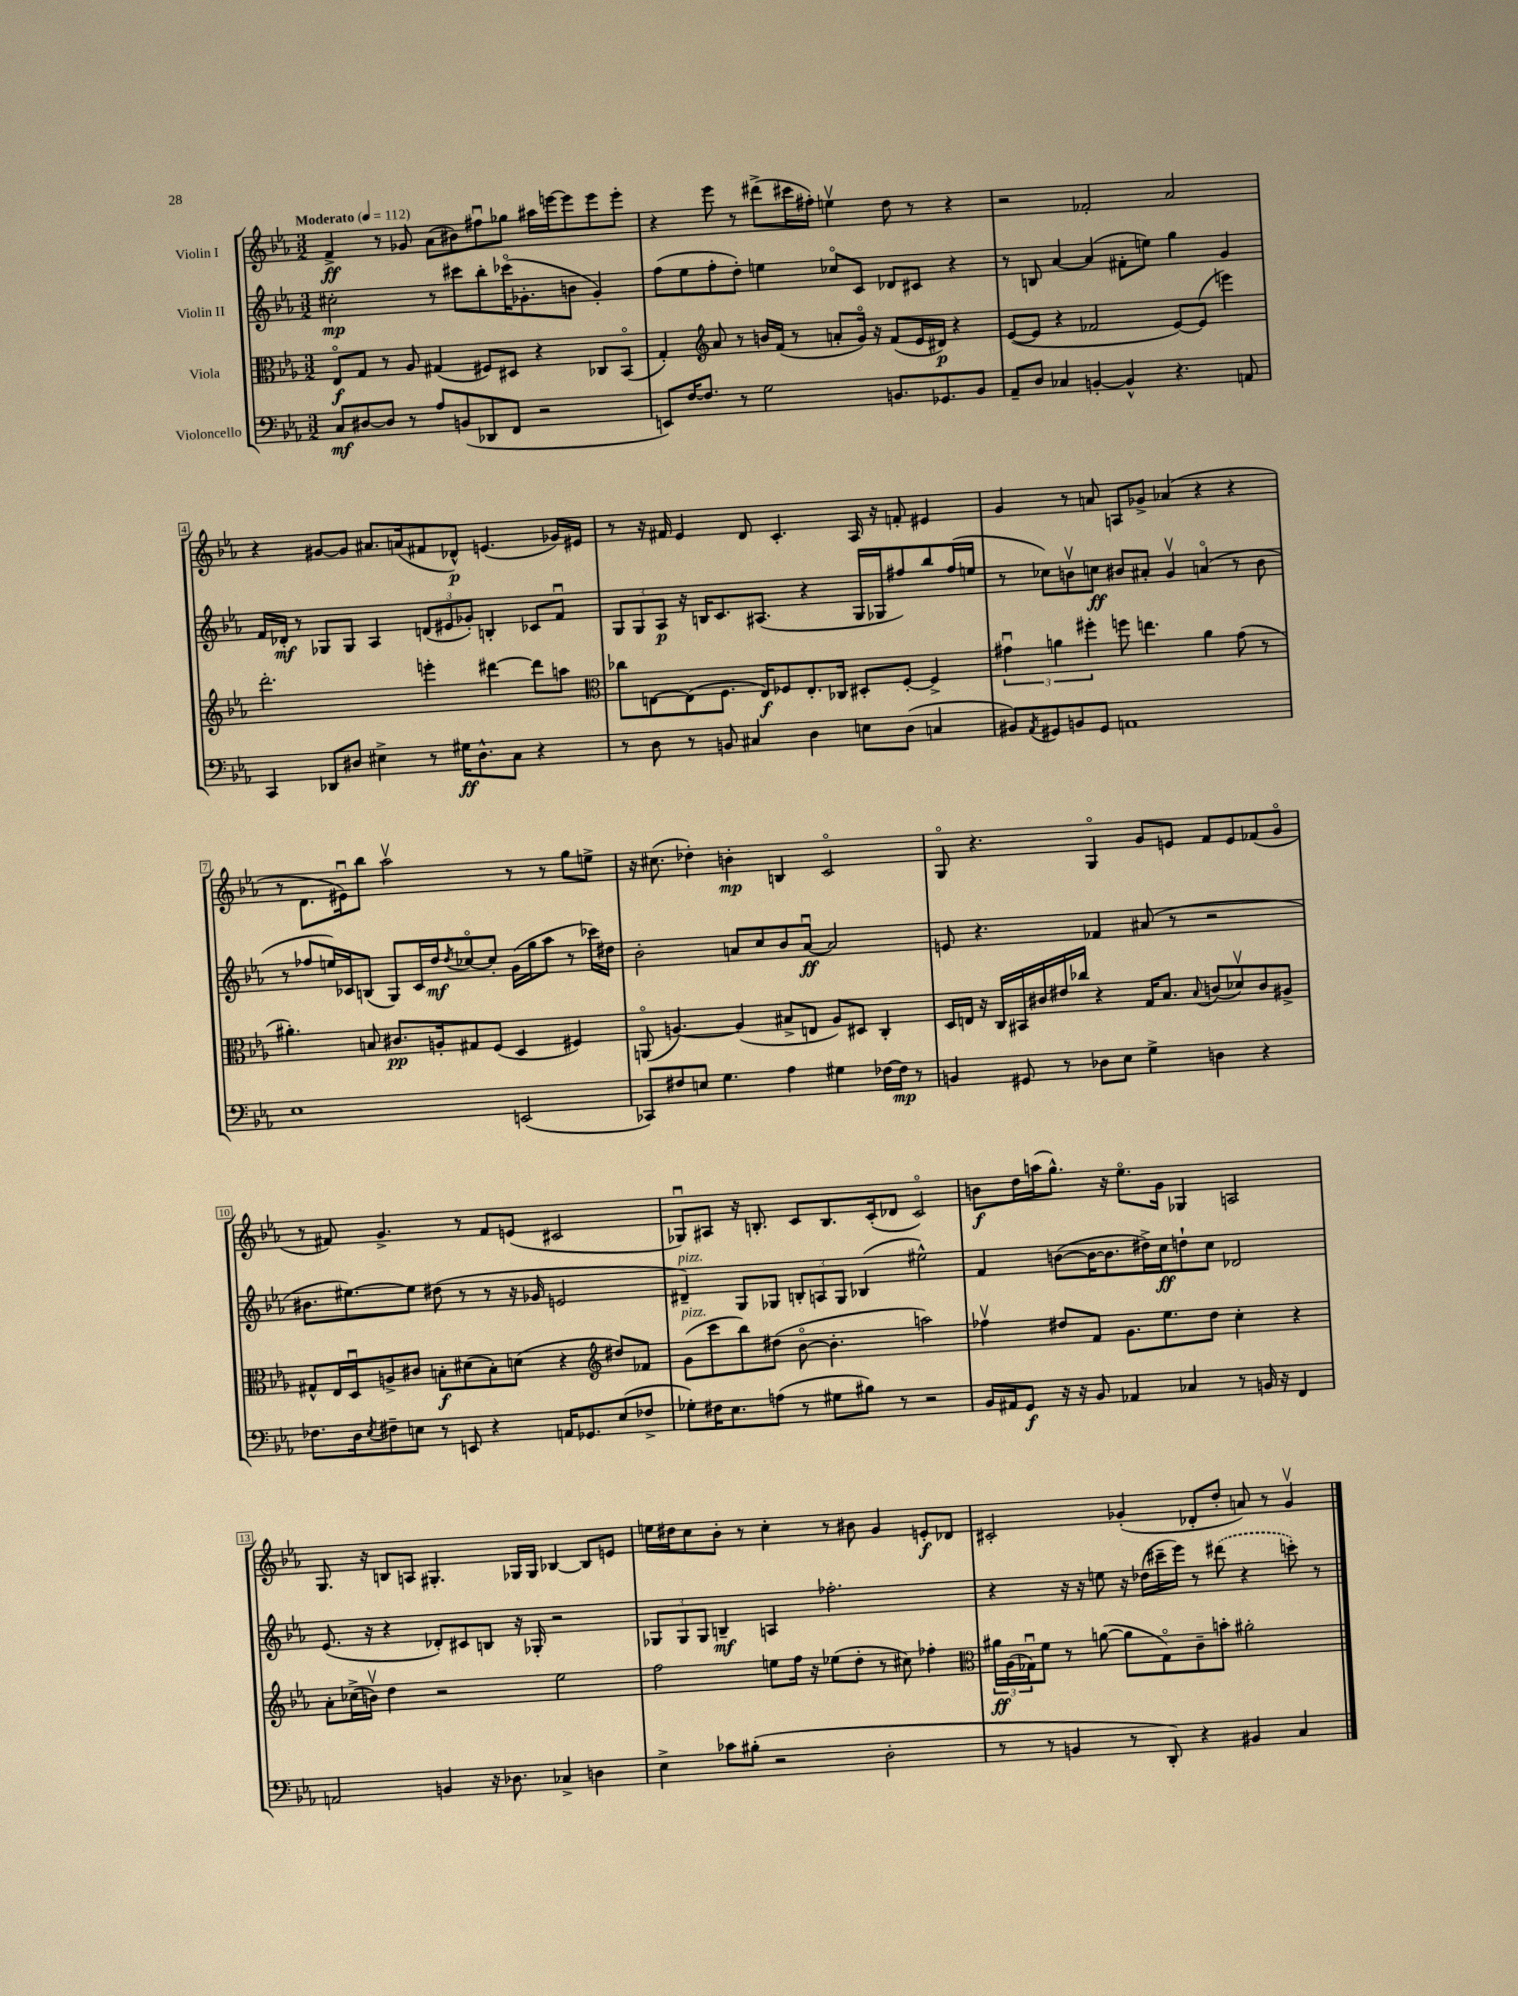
<<
\new StaffGroup <<
\new Staff = "s0" \with { instrumentName = "Violin I" } {
    \clef treble \key ees \major \numericTimeSignature \time 3/2 \tempo "Moderato" 4 = 112
    f'4->\ff r8 ges'8 aes'8( bis'8) fis''8\downbow ges''8 ais''16 e'''16~ e'''8 e'''8 e'''8-. |
    r4 ees'''8 r8 dis'''8->( cis'''16 fis''16-.) e''4\upbow d''8 r8 r4 |
    r2 fes'2-. aes'2 |
    r4 gis'8~ gis'8 ais'8. a'16( fis'8 des'8-^\p) e'4.( ges'16) eis'16 |
    r8 r16 fis'16 ees'4 d'8 c'4.-. aes16 r16 f'8-. eis'4 |
    g'4 r8 a'8 a8 ges'8-> aes'4( r4 r4 |
    r8 d'8. eis'16\downbow) bes''8 aes''2\upbow r8 r8 g''8 e''8-> |
    r16 cis''8.( des''4-.) b'4-.\mp b4 c'2\flageolet |
    g8\flageolet r4. g4\flageolet g'8 e'8 f'8 e'8 fes'8( g'8\flageolet |
    r8 fis'8) g'4.-> r8 fis'8 e'8( cis'2 |
    ges8\downbow) ais8 r16 b8.-. c'8 b8. c'16-.( des'8 c'2\flageolet) |
    b'8\f d''16 a''16( g''8.-^) r16 ees''8.\flageolet g'16 ges4 a2 |
    g8. r16 b8 a8 gis4.-. ges16 ges16 bes4~ bes8 e'8 |
    e''16 dis''16 c''8 bes'8-. r8 c''4-. r8 bis'8 g'4 e'8-.\f des'8 |
    cis'2-. ges'4-.( des'8-. d''8-. a'8) r8 ges'4\upbow \bar "|." |
}
\new Staff = "s1" \with { instrumentName = "Violin II" } {
    \clef treble \key ees \major \numericTimeSignature \time 3/2
    cis''2-.\mp r8 cis'''8 bes''8-. ces'''16\flageolet( ges'8.-. b'8 ges'4-.) |
    f''8( ees''8 f''8-. d''8-.) e''4 ces''8\flageolet c'8 des'8 cis'8 r4 |
    r8 b8 aes'4~ aes'4( fis'8-. e''8) g''4 g'4 |
    f'16 des'16-.\mf r8 ges8 ges8 aes4 \tuplet 3/2 { d'8( eis'8 ges'8-.) } b4-. ces'8 f'8\downbow |
    \tuplet 3/2 { g8 g8 aes8\p } r16 b16 c'8. ais8.( r4 g16 ges16 fis''8) bes''8 fis''16( e''16 |
    r8 ces''8) b'8\upbow c''8\ff bis'8 ais'8-. g'4\upbow a'4\flageolet( r8 bis'8 |
    r8 fes''8 e''16) ces'16 b8( g8) ces'16 d''16\mf \acciaccatura { d''8 } ces''8~\flageolet ces''8-. g'16( g''16 aes''8 r8 ces'''16) dis''16 |
    bes'2-. a'8 c''8 bes'8 a'8~\downbow\ff a'2 |
    e'8 r4. fes'4 ais'8( r8 r2 |
    bis'8. eis''8.~) eis''8 dis''8( r8 r8 r16 ges'16 e'2 |
    dis'4--^\markup { \italic "pizz." }) g8 ges8 \tuplet 3/2 { b8-. a8 ges8 } bes4( eis''2-^) |
    f'4 b'8~( b'16~ b'8. dis''16->) c''16\ff d''8-! c''8 des'2 |
    ees'8.( r16 r4 des'8-.) cis'8 b8 r16 ges16-. r2 |
    \tuplet 3/2 { ges8 ges8 ges8 } b4--\mf a4 fes''2.-. |
    r4 r16 r16 e''8 r16 des''16( cis'''16-- ees'''16) r8 \once \slurDashed dis'''8( r4 c'''8-.) r8 \bar "|." |
}
\new Staff = "s2" \with { instrumentName = "Viola" } {
    \clef alto \key ees \major \numericTimeSignature \time 3/2
    ees8\flageolet\f g8 r8 aes8 gis4( fis8) dis8 r4 ces8 bes,8\flageolet( |
    g4-.) \clef treble aes'8 r8 b'16 f'16( r8 a'8-. g'16\flageolet) r16 f'8( ees'16 dis'16\p) r4 |
    ees'8~( ees'8 r4 fes'2 ees'8~) ees'8( e'''4) |
    d'''2.-. e'''4-. dis'''4~ dis'''8 a''8 |
    \clef alto ces''8 e8~ e8( f8. e16\f) fes8 e8.-. ces16 dis8-. fes8~-. fes4-> |
    \tuplet 3/2 { gis'4\downbow a'4 fis''4-. } f''8 e''4. a'4 gis'8( r8 |
    ais'4.-.) b8 cis'8.\pp a16-. gis8 f8( d4 fis4) |
    a,8\flageolet( a4.~) a4( bis8-> e8 a8) dis8 c4-. |
    d16 e16 r16 c16 bis,16 cis'16 eis'16 ces''16 r4 g16 bes8. \appoggiatura { bes8 } c'8( des'8\upbow) c'8 ais8-> |
    gis8-^ ees16 d16\downbow a8-> cis'8 b8-.\f dis'8( b8-.) d'8( r4 \clef treble dis''8) fes'8 |
    g'8^\markup { \italic "pizz." }( c'''8 bes''8) dis''8( bes'8~\flageolet bes'4.-. a''2) |
    fes''4\upbow dis''8 f'8 g'8. ees''8. dis''8 c''4-. r4 |
    aes'8-. ces''16->( b'16\upbow) d''4 r2 ees''2 |
    f''2 e''8 f''16 r16 ees''8( d''8-. r8 cis''8) fes''4-. |
    \clef alto \tuplet 3/2 { ais'16\ff aes16( ges16\downbow) } f'8 r8 a'8~( a'8 ges8\flageolet) c'8-- b'8-. ais'2-. \bar "|." |
}
\new Staff = "s3" \with { instrumentName = "Violoncello" } {
    \clef bass \key ees \major \numericTimeSignature \time 3/2
    c8\mf dis8~ dis8 r8 aes8 b,8( des,8 f,8 r2 |
    e,8) f16~ f8. r8 g2 b,8. ges,8. b,8 |
    aes,8-- d8 ces4 b,4~-. b,4-^ r4. a,8 |
    c,4 des,8 dis8 eis4-> r8 gis16\ff dis8.-^ c8 r4 |
    r8 d8 r8 b,8 cis4 d4 e8 d8( c4 |
    bis,8) \acciaccatura { aes,8 } gis,8 b,8 gis,8 a,1 |
    ees1 e,2( |
    ces,8) fis8 e8 g4. aes4 gis4 fes16~ fes16\mp r8 |
    b,4 gis,8 r8 des8 ees8 g4-> d4 r4 |
    fes8. d16 \acciaccatura { ees8 } fis8-- e8 r8 e,8 r4 a,16 ges,8. e8( fes8-> |
    ges8-.) fis16 ees8. a8( r8 gis8 bis8) r8 r2 |
    bes,16 ais,16 g,8\f r16 r16 bes,8 aes,4 ces4 r8 b,16 r16 f,4 |
    a,2 b,4 r16 des8. ces4-> d4 |
    ees4-> ces'8 bis8-.( r2 d2-. |
    r8 r8 b,4 r8 d,8-.) r4 bis,4 c4 \bar "|." |
}
>>
>>
\layout { \context { \Score \override BarNumber.stencil = #(make-stencil-boxer 0.1 0.3 ly:text-interface::print) } }
